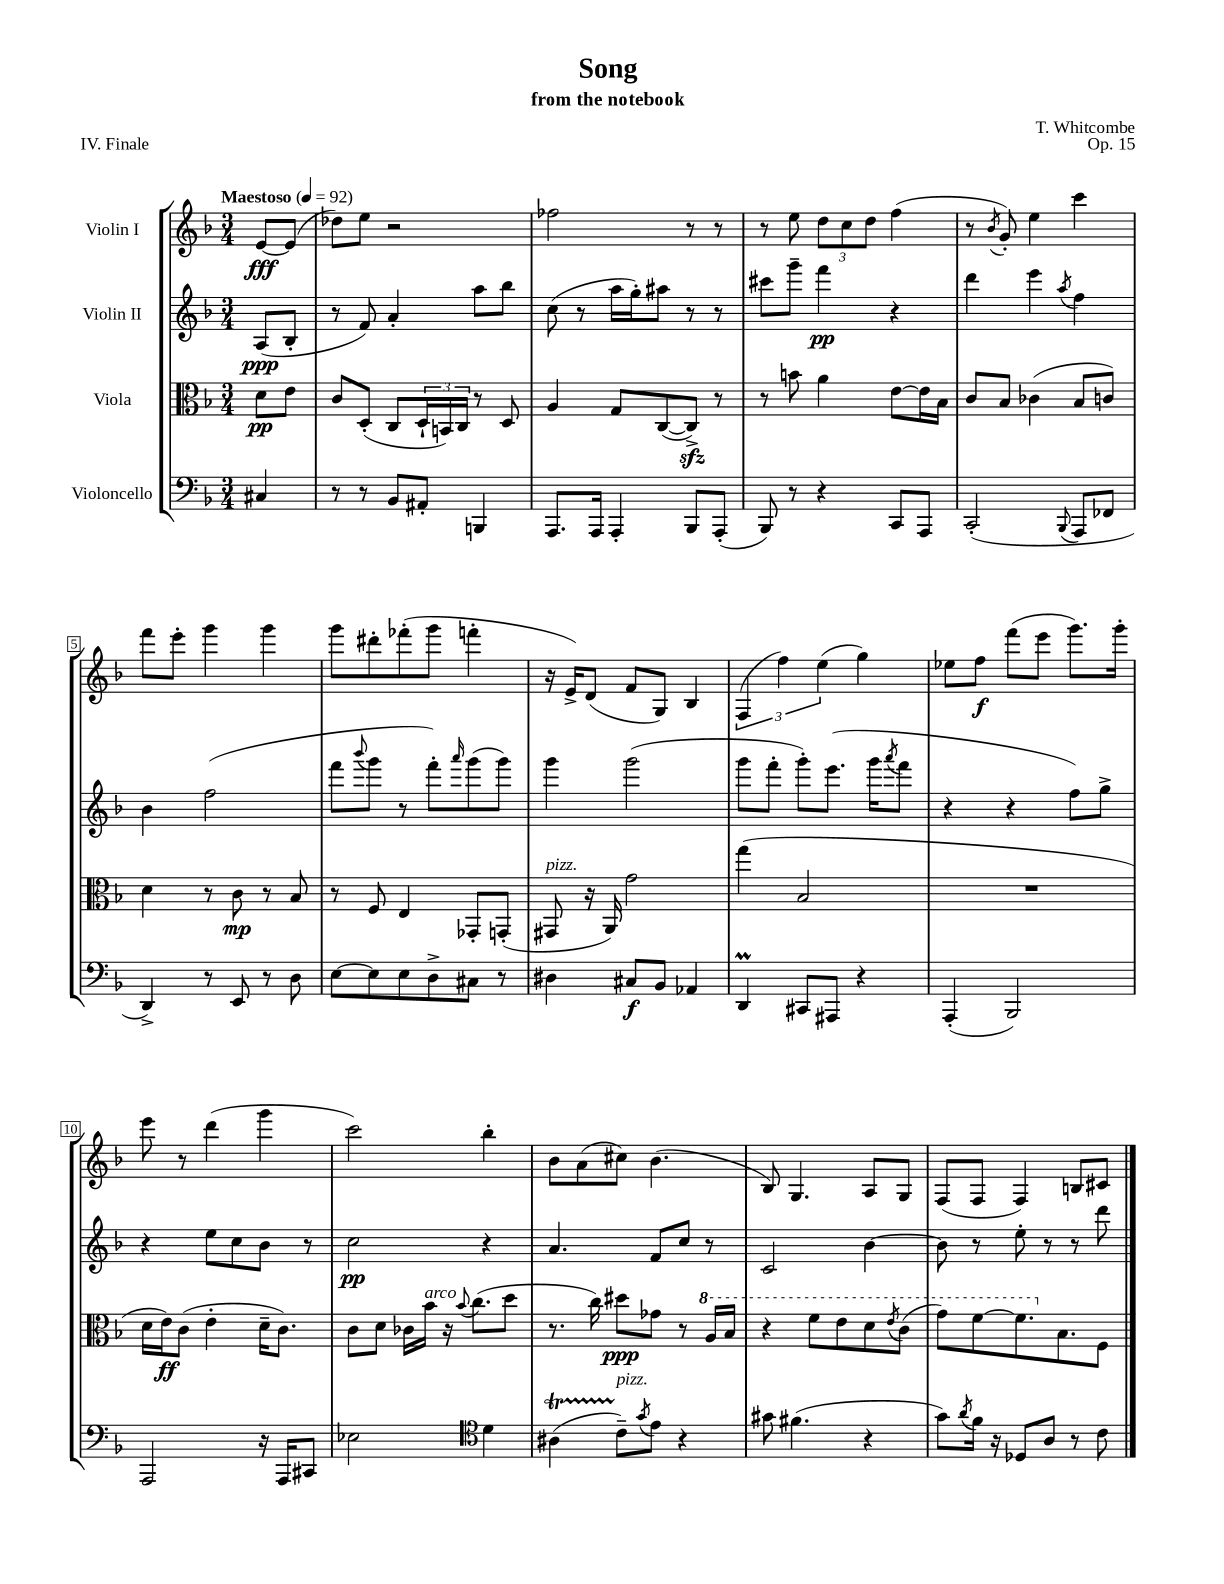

**kern	**dynam	**kern	**dynam	**kern	**dynam	**kern	**dynam
*part4	*part4	*part3	*part3	*part2	*part2	*part1	*part1
*staff4	*staff4	*staff3	*staff3	*staff2	*staff2	*staff1	*staff1
*I"Violoncello	*	*I"Viola	*	*I"Violin II	*	*I"Violin I	*
*clefF4	*	*clefC3	*	*clefG2	*	*clefG2	*
*k[b-]	*	*k[b-]	*	*k[b-]	*	*k[b-]	*
*M3/4	*	*M3/4	*	*M3/4	*	*M3/4	*
*MM92	*	*MM92	*	*MM92	*	*MM92	*
=	=	=	=	=	=	=	=
!	!	!	!	!	!	!LO:TX:a:B:t=Maestoso	!
4C#X/	.	8d\L	pp	(8A/L	ppp	[8e/L	fff
.	.	8e\J	.	8B-'/J	.	(8e/J]	.
=1	=1	=1	=1	=1	=1	=1	=1
8r	.	8c/L	.	8r	.	8dd-X\L)	.
8r	.	(8D'/J	.	8f/)	.	8ee\J	.
8BB-/L	.	8C/L	.	4a'/	.	2r	.
8AA#X'/J	.	24D`/L	.	.	.	.	.
.	.	24BBn/)	.	.	.	.	.
.	.	24C/JJ	.	.	.	.	.
4BBBn/	.	8r	.	8aa\L	.	.	.
.	.	8D/	.	8bb-\J	.	.	.
=2	=2	=2	=2	=2	=2	=2	=2
8.AAA/L	.	4A/	.	(8cc\	.	2ff-X\	.
.	.	.	.	8r	.	.	.
16AAA/Jk	.	.	.	.	.	.	.
4AAA'/	.	8G/L	.	16aa\LL	.	.	.
.	.	.	.	16gg'\J)	.	.	.
.	.	([8C/	.	8aa#X\J	.	.	.
8BBB-/L	.	8Czz^/J])	.	8r	.	8r	.
(8AAA'/J	.	8r	.	8r	.	8r	.
=3	=3	=3	=3	=3	=3	=3	=3
8BBB-/)	.	8r	.	8ccc#X\L	.	8r	.
8r	.	8bn\	.	8ggg~\J	.	8ee\	.
4r	.	4a\	.	4fff\	pp	12dd\L	.
.	.	.	.	.	.	12cc\	.
.	.	.	.	.	.	12dd\J	.
8CC/L	.	[8e\L	.	4r	.	(4ff\	.
8AAA/J	.	16e\L]	.	.	.	.	.
.	.	16B-\JJ	.	.	.	.	.
=4	=4	=4	=4	=4	=4	=4	=4
(2CC'/	.	8c/L	.	4ddd\	.	8r	.
.	.	.	.	.	.	8qb-/	.
.	.	8B-/J	.	.	.	8g'/)	.
.	.	(4c-X\	.	4eee\	.	4ee\	.
8qqBBB-/	.	.	.	8qaa/	.	.	.
8AAA/L	.	8B-/L	.	4ff\	.	4ccc\	.
8FF-X/J	.	8cn/J)	.	.	.	.	.
!!LO:LB:g=z
=5	=5	=5	=5	=5	=5	=5	=5
4DD^/)	.	4d\	.	4b-\	.	8fff\L	.
.	.	.	.	.	.	8eee'\J	.
8r	.	8r	.	(2ff\	.	4ggg\	.
8EE/	.	8c\	mp	.	.	.	.
8r	.	8r	.	.	.	4ggg\	.
8D\	.	8B-/	.	.	.	.	.
=6	=6	=6	=6	=6	=6	=6	=6
[8E\L	.	8r	.	8fff\L	.	8ggg\L	.
.	.	.	.	8qqbbb-/	.	.	.
8E\]	.	8F/	.	8ggg\J	.	8ddd#X'\	.
8E\	.	4E/	.	8r	.	(8fff-X'\	.
8D^\	.	.	.	8fff'\L)	.	8ggg\J	.
.	.	.	.	16qqaaa/	.	.	.
8C#X\J	.	8GG-X'/L	.	(8ggg\	.	4fffn'\	.
8r	.	(8GGn'/J	.	8ggg\J)	.	.	.
=7	=7	=7	=7	=7	=7	=7	=7
!	!	!LO:TX:a:i:t=pizz.	!	!	!	!	!
4D#X\	.	8GG#X/	.	4ggg\	.	16r	.
.	.	.	.	.	.	16e^/KL)	.
.	.	16r	.	.	.	(8d/J	.
.	.	16AA/)	.	.	.	.	.
8C#X/L	f	2g\	.	(2ggg\	.	8f/L	.
8BB-/J	.	.	.	.	.	8G/J)	.
4AA-X/	.	.	.	.	.	4B-/	.
=8	=8	=8	=8	=8	=8	=8	=8
4DDM/	.	(4gg\	.	8ggg\L	.	(6F/	.
.	.	.	.	8fff'\J	.	.	.
.	.	.	.	.	.	6ff\)	.
8CC#X/L	.	2B-/	.	8ggg'\L)	.	.	.
.	.	.	.	.	.	(6ee\	.
8AAA#X/J	.	.	.	(8.eee\J	.	.	.
4r	.	.	.	.	.	4gg\)	.
.	.	.	.	16ggg\KL	.	.	.
.	.	.	.	8qaaa/	.	.	.
.	.	.	.	8fff\J	.	.	.
=9	=9	=9	=9	=9	=9	=9	=9
(4AAA'/	.	2.r	.	4r	.	8ee-X\L	.
.	.	.	.	.	.	8ff\J	f
2BBB-/)	.	.	.	4r	.	(8fff\L	.
.	.	.	.	.	.	8eee\J	.
.	.	.	.	8ff\L)	.	8.ggg\L)	.
.	.	.	.	8gg^\J	.	.	.
.	.	.	.	.	.	16ggg'\Jk	.
!!LO:LB:g=z
=10	=10	=10	=10	=10	=10	=10	=10
2AAA/	.	16d\LL	.	4r	.	8eee\	.
.	.	16e\J)	ff	.	.	.	.
.	.	(8c\J	.	.	.	8r	.
.	.	4e'\	.	8ee\L	.	(4ddd\	.
.	.	.	.	8cc\	.	.	.
16r	.	16d~\KL	.	8b-\J	.	4ggg\	.
16AAA/KL	.	8.c\J)	.	.	.	.	.
8CC#X/J	.	.	.	8r	.	.	.
=11	=11	=11	=11	=11	=11	=11	=11
2E-X\	.	8c\L	.	2cc\	pp	2ccc\)	.
.	.	8d\J	.	.	.	.	.
.	.	16c-X\LL	.	.	.	.	.
!	!	!LO:TX:a:i:t=arco	!	!	!	!	!
.	.	16b-\JJ	.	.	.	.	.
.	.	16r	.	.	.	.	.
.	.	8qqb-/	.	.	.	.	.
.	.	(8.cc\L	.	.	.	.	.
*clefC4	*	*	*	*	*	*	*
4d\	.	.	.	4r	.	4bb-'\	.
.	.	8dd\J	.	.	.	.	.
=12	=12	=12	=12	=12	=12	=12	=12
(4A#Xt\	.	8.r	.	4.a/	.	8b-\L	.
.	.	.	.	.	.	(8a\	.
.	.	16cc\)	.	.	.	.	.
!LO:TX:a:i:t=pizz.	!	!	!	!	!	!	!
8c~\L)	.	8dd#X\L	ppp	.	.	8cc#X\J)	.
8qg/	.	.	.	.	.	.	.
8e\J	.	8g-X\J	.	8f/L	.	(4.b-\	.
4r	.	8r	.	8cc/J	.	.	.
*	*	*8va	*	*	*	*	*
.	.	16a/LL	.	8r	.	.	.
.	.	16b-/JJ	.	.	.	.	.
=13	=13	=13	=13	=13	=13	=13	=13
8g#X\	.	4r	.	2c/	.	8B-/)	.
(4.f#X\	.	.	.	.	.	4.G/	.
.	.	8ff\L	.	.	.	.	.
.	.	8ee\	.	.	.	.	.
4r	.	8dd\	.	[4b-\	.	8A/L	.
.	.	8qee/	.	.	.	.	.
.	.	(8cc\J	.	.	.	8G/J	.
=14	=14	=14	=14	=14	=14	=14	=14
8g\L)	.	8gg\L)	.	8b-\]	.	(8F/L	.
8qa/	.	.	.	.	.	.	.
16f\Jk	.	[8ff\	.	8r	.	8F/J	.
16r	.	.	.	.	.	.	.
8D-X/L	.	8.ff\]	.	8ee'\	.	4F/)	.
8A/J	.	.	.	8r	.	.	.
*	*	*X8va	*	*	*	*	*
.	.	8.B-\	.	.	.	.	.
8r	.	.	.	8r	.	8Bn/L	.
8c\	.	8F\J	.	8ddd\	.	8c#X/J	.
==	==	==	==	==	==	==	==
*-	*-	*-	*-	*-	*-	*-	*-
